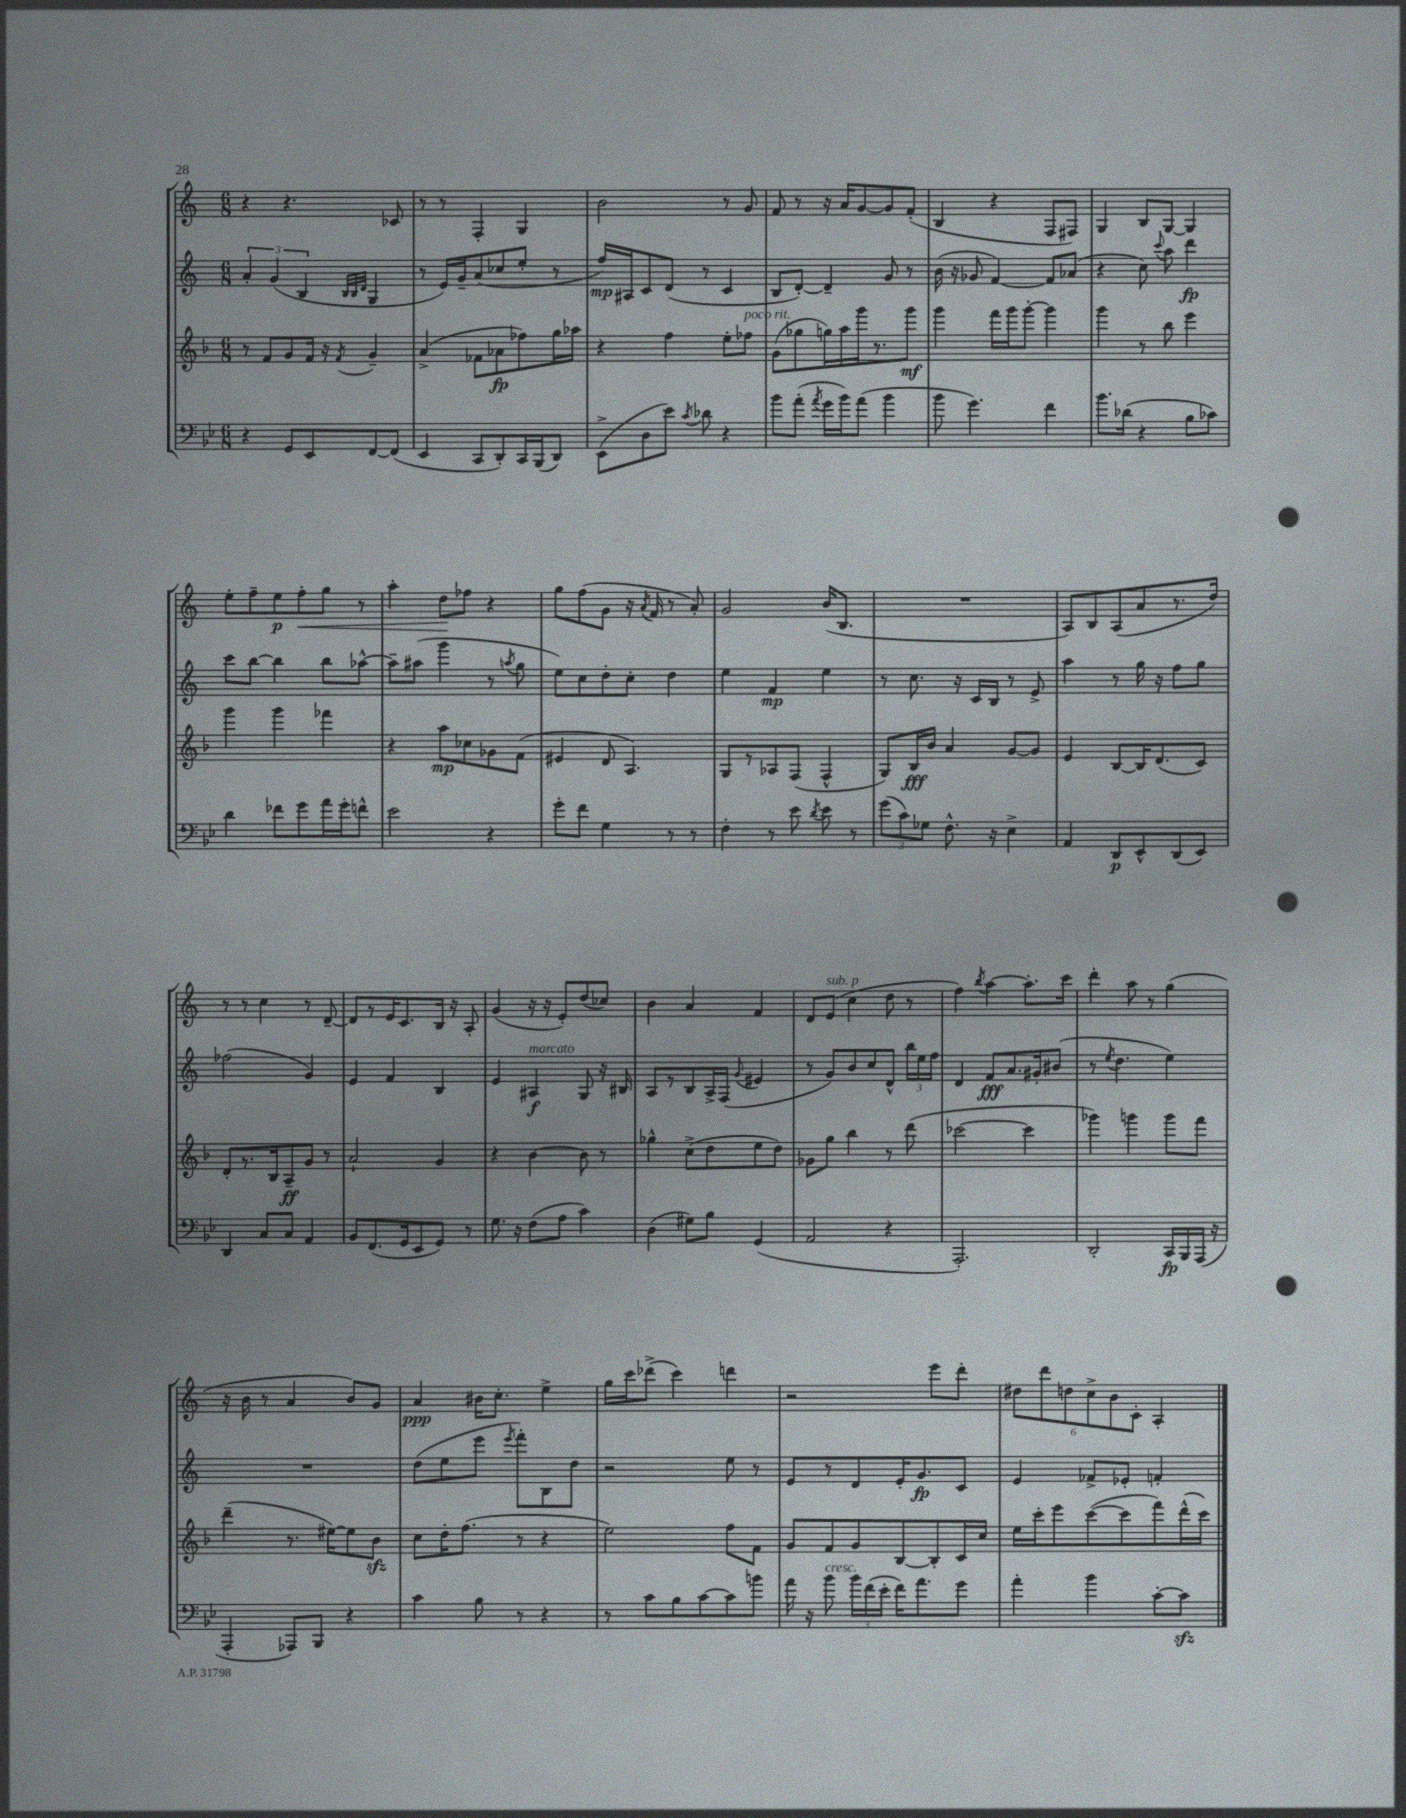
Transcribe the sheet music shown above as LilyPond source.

<<
\new StaffGroup <<
\new Staff = "s0" {
    \clef treble \key c \major \numericTimeSignature \time 6/8
    \autoBeamOff r4 r4. ces'8 |
    r8 r8 f4-. g4 |
    b'2 r8 g'8 |
    f'8 r8 r16 a'16[ g'8~ g'8 f'8]-.( |
    b4 r4 f8[ fis8]) |
    g4 b8[ g8]~ g4 |
    e''8[-. f''8-- e''8\p f''8-.\< g''8] r8 |
    a''4-. d''8[\! fes''8] r4 |
    g''8[ f''8( g'8] r16 \acciaccatura { a'8 } f'16 r8 a'8-.) |
    g'2 b'16[( b8.] |
    R2. |
    a8[) b8 a8( a'8 r8. d''16]) |
    r8 r8 c''4 r8 d'8~-- |
    d'8[ r8 e'16 c'8. b16] r16 a8-. |
    g'4( r16 r16 e'8[-.) d''8( ces''8]) |
    b'4 a'4 f'4 |
    d'8[ e'8]^\markup { \italic "sub. p" }( c''4 d''8 r8 |
    f''4) \acciaccatura { b''8 } a''4~ a''8.[-. c'''16] |
    d'''4-. a''8 r8 g''4( |
    r16 b'16 r8 a'4 b'8[) g'8] |
    a'4\ppp bis'16[ c''8.]-. e''4-> |
    g''16[ c'''16 des'''8]->( c'''4) d'''4 |
    r2 e'''8[ d'''8]-. |
    \tuplet 6/4 { dis''8[ d'''8 d''8 c''8-> b'8 c'8]-. } a4-. \bar "|." |
}
\new Staff = "s1" {
    \clef treble \key c \major \numericTimeSignature \time 6/8
    \autoBeamOff \tuplet 3/2 { a'4-. g'4( b4 } \grace { b32[ b32 d'32] } g4 |
    r8 e'16[) g'16-- a'8( ces''8 e''8]-. r8 |
    f''16[\mp) ais16 c'8 d'8]( r8 c'4 |
    b8[ d'8]~-.) d'4-- g'8 r8 |
    b'16( r16 ges'8 f'4~) f'8[ aes'8]( |
    r4 c''8) \appoggiatura { c'''8 } a''8 d'''4\fp |
    c'''8[ b''8]~ b''4 b''8[ aes''8]~-^ |
    aes''8[-- ais''8]( g'''4 r8 \acciaccatura { a''8 } g''8 |
    e''8[) c''8 d''8-. c''8]-. d''4 |
    e''4 f'4\mp e''4 |
    r8 c''8. r16 c'16[ b16] r8 e'8-> |
    a''4 r8 g''16 r16 f''8[ g''8] |
    fes''2( g'4) |
    e'4 f'4 b4 |
    e'4 ais4\f^\markup { \italic "marcato" } g8 r16 bis16 |
    a8[ r8 b8 a16-> f16]( \appoggiatura { g'8 } eis'4 |
    r8 g'8[) b'8 c''8 d'8]-^ \tuplet 3/2 { b''16[ e''16 f''16] } |
    d'4 f'8[\fff a'8. gis'16-. bis'8]( |
    r8 \acciaccatura { e''8 } d''4. e''4) |
    R2. |
    d''8[( e''8 e'''8] \acciaccatura { e'''8 } f'''8[-.) b8 d''8] |
    r2 e''8 r8 |
    e'8[ r8 d'8 e'16-. g'8.\fp c'8] |
    e'4 fes'8[-> ees'8]-. f'4-. \bar "|." |
}
\new Staff = "s2" {
    \clef treble \key f \major \numericTimeSignature \time 6/8
    \autoBeamOff r8 f'8[ g'8 f'16] r16 \acciaccatura { f'8 } g'4-- |
    a'4->( fes'8[ aes'8\fp fes''8) g''16 aes''16] |
    r4 f''4 e''8[-. fes''8]^\markup { \italic "poco rit." } |
    g'8[( ges''8 g''16) a''16 g'''16 r8. g'''8]\mf |
    g'''4 f'''16[ g'''16 g'''8]~-. g'''4 |
    g'''4 r8 bes''8 e'''4 |
    g'''4 g'''4 fes'''4 |
    r4 a''8[\mp ces''8 ges'8 f'8]( |
    eis'4 d'8 a4.) |
    g8[ r8 aes8 f8]( f4-^ |
    g8[) bes16\fff bes'16] a'4 g'8[~ g'8] |
    e'4 bes8[~ bes16 d'8.( c'8]) |
    d'8[-. r8. bes16 a8--\ff g'8] r8 |
    a'2-! g'4 |
    r4 bes'4~ bes'8 r8 |
    ges''4-^ c''8[->( d''8 e''8 d''8]) |
    ges'8[ g''8] bes''4 r8 d'''8( |
    ces'''2~ ces'''4 |
    ges'''4) g'''4 g'''8[ f'''8] |
    d'''4--( r8. eis''16[~) eis''8 bes'8]\sfz |
    c''8[ d''16-. f''8.]( r8 r4 |
    e''2) f''8[ f'8] |
    g'8[ f'8 g'8 bes8~ bes8-. c'16 c''16] |
    e''16[ c'''16-. e'''8 c'''8~( c'''8 f'''8) d'''16-^( c'''16]) \bar "|." |
}
\new Staff = "s3" {
    \clef bass \key bes \major \numericTimeSignature \time 6/8
    \autoBeamOff r4 g,8[ ees,8 f,8~ f,8]( |
    ees,4 c,8[ d,8-.) c,16 bes,,16( d,8]) |
    ees,8[->( d8 ees'8]) \acciaccatura { c'8 } des'8 r4 |
    bes'8[ a'8]-.( \acciaccatura { a'8 } g'16[ bes'16) a'8]( bes'4 |
    bes'8 g'4.) f'4 |
    bes'8.[ des'16]( r4 bes8[ ces'8]) |
    d'4 fes'8[ g'8 a'16 g'16-. f'8]-^ |
    ees'2 r4 |
    g'8[-. f'8] g4 r8 r8 |
    f4-. r8 ees'8 \acciaccatura { d'8 } ees'8 r8 |
    \tuplet 3/2 { g'8[( c'8) ges8] } f8.-^ r16 ees4-> |
    a,4 d,8[\p ees,8-^ d,8( ees,8]) |
    d,4 c8[ c8] a,4 |
    bes,8[ f,8.( g,16 ees,8 g,8]) r8 |
    g8. r16 f8[( a8] c'4) |
    d4( gis8[) bes8] g,4( |
    a,2 r4 |
    a,,2.-.) |
    d,2-. c,16[\fp bes,,16 a,,16]( r16 |
    a,,4-. aes,,8[) bes,,8] r4 |
    c'4 bes8 r8 r4 |
    r8 c'8[ bes8 c'8~ c'8 b'8] |
    a'16 r16 bes'8^\markup { \italic "cresc." } \tuplet 3/2 { bes'16[ f'16( ees'16]-. } f'16[) a'8. g'8] |
    a'4-. bes'4 c'8[~-. c'8]\sfz \bar "|." |
}
>>
>>
\layout { \context { \Score \remove "Bar_number_engraver" } }
